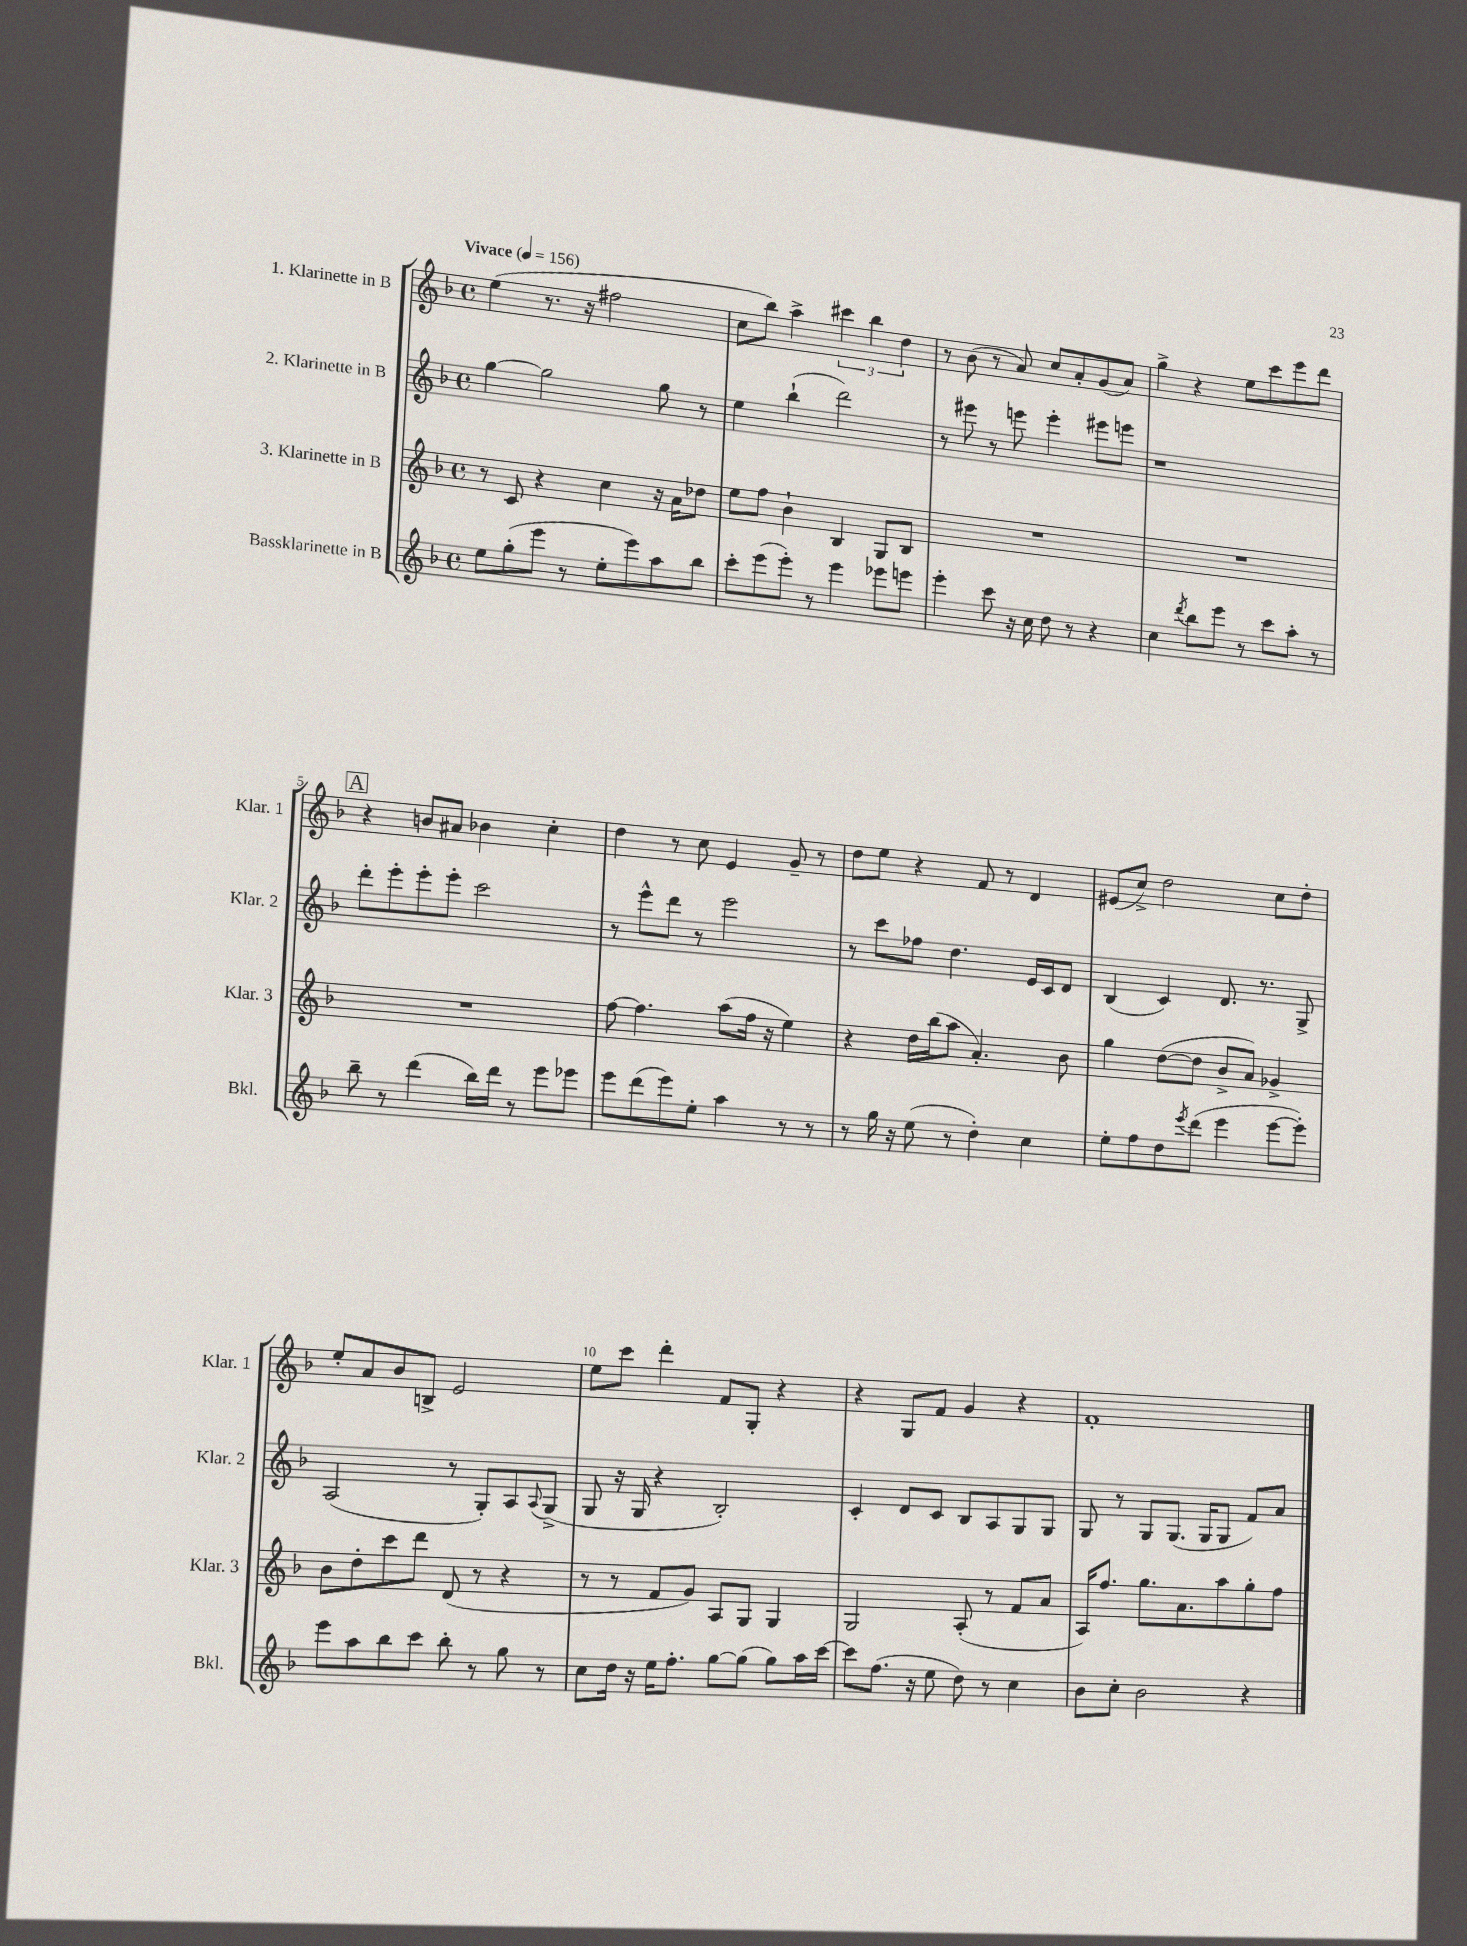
<<
\new StaffGroup <<
\new Staff = "s0" \with { instrumentName = "1. Klarinette in B" shortInstrumentName = "Klar. 1" } {
    \clef treble \key f \major \defaultTimeSignature \time 4/4 \tempo "Vivace" 4 = 156
    e''4( r8. r16 fis''2 |
    c''8 bes''8) a''4-> \tuplet 3/2 { cis'''4 bes''4 d''4 } |
    r8 bes'8( r8 a'8) c''8 a'8-. g'8( a'8) |
    g''4-> r4 e''8 c'''8 e'''8 d'''8 |
    \mark \markup { \box "A" } r4 b'8 ais'8 bes'4 c''4-. |
    d''4 r8 c''8 e'4 g'8-- r8 |
    d''8 e''8 r4 f'8 r8 d'4 |
    eis'8( c''8->) d''2 c''8 d''8-. |
    e''8-. a'8 bes'8 b8-> e'2 |
    e''8 c'''8 d'''4-. f'8 g8-. r4 |
    r4 g8 f'8 g'4 r4 |
    f'1-. \bar "|." |
}
\new Staff = "s1" \with { instrumentName = "2. Klarinette in B" shortInstrumentName = "Klar. 2" } {
    \clef treble \key f \major \defaultTimeSignature \time 4/4
    g''4~ g''2 g''8 r8 |
    e''4 bes''4-!( d'''2) |
    r8 eis'''8 r8 e'''8 e'''4-. eis'''8 e'''8 |
    r1 |
    \mark \markup { \box "A" } d'''8-. e'''8-. e'''8-. e'''8-. c'''2 |
    r8 e'''8-^ d'''8 r8 e'''2 |
    r8 c'''8 fes''8 d''4. e'16 c'16 d'8 |
    bes4( c'4) d'8. r8. g8-> |
    a2( r8 g8-.) a8 \appoggiatura { a8 } g8->( |
    g8 r16 g16 r4 bes2-.) |
    c'4-. d'8 c'8 bes8 a8 g8 g8 |
    g8 r8 g8 g8.( g16 g8 f'8) a'8 \bar "|." |
}
\new Staff = "s2" \with { instrumentName = "3. Klarinette in B" shortInstrumentName = "Klar. 3" } {
    \clef treble \key f \major \defaultTimeSignature \time 4/4
    r8 c'8 r4 c''4 r16 a'16 des''8 |
    e''8 f''8 bes'4-! bes4 g8 bes8 |
    R1 |
    R1 |
    \mark \markup { \box "A" } R1 |
    f''8~ f''4. a''8( f''16 r16 e''4) |
    r4 d''16 bes''16( a''8 a'4.-.) bes'8 |
    g''4 d''8~( d''8 bes'8-> a'8) ges'4-> |
    bes'8 d''8-. c'''8 d'''8 d'8( r8 r4 |
    r8 r8 f'8 g'8) a8 g8 g4 |
    g2 a8-.( r8 f'8 a'8 |
    a16) f''8. g''8. a'8. a''8 g''8-. f''8 \bar "|." |
}
\new Staff = "s3" \with { instrumentName = "Bassklarinette in B" shortInstrumentName = "Bkl." } {
    \clef treble \key f \major \defaultTimeSignature \time 4/4
    e''8 g''8-.( e'''8 r8 e''8-. e'''8) a''8 bes''8 |
    c'''8-. e'''8( e'''8-.) r8 e'''4 ees'''8 e'''8 |
    e'''4-. c'''8 r16 c''16 d''8 r8 r4 |
    c''4 \acciaccatura { d'''8 } bes''8 e'''8 r8 c'''8 a''8-. r8 |
    \mark \markup { \box "A" } bes''8-- r8 d'''4( bes''16) d'''16 r8 e'''8 ees'''8 |
    e'''8 d'''8( e'''8) e''8-. a''4 r8 r8 |
    r8 g''16 r16 e''8( r8 d''4-.) c''4 |
    e''8-. f''8 d''8 \acciaccatura { e'''8 } d'''8( e'''4 e'''8~ e'''8-.) |
    e'''8 a''8 bes''8 c'''8 bes''8-. r8 g''8 r8 |
    c''8 d''16 r16 e''16 f''8.-. g''8~ g''8( g''8) a''16 c'''16~ |
    c'''8 f''8.( r16 e''8 d''8) r8 c''4 |
    bes'8 c''8-. bes'2 r4 \bar "|." |
}
>>
>>
\layout { \context { \Score \override BarNumber.break-visibility = ##(#f #t #t) barNumberVisibility = #(every-nth-bar-number-visible 5) } }
